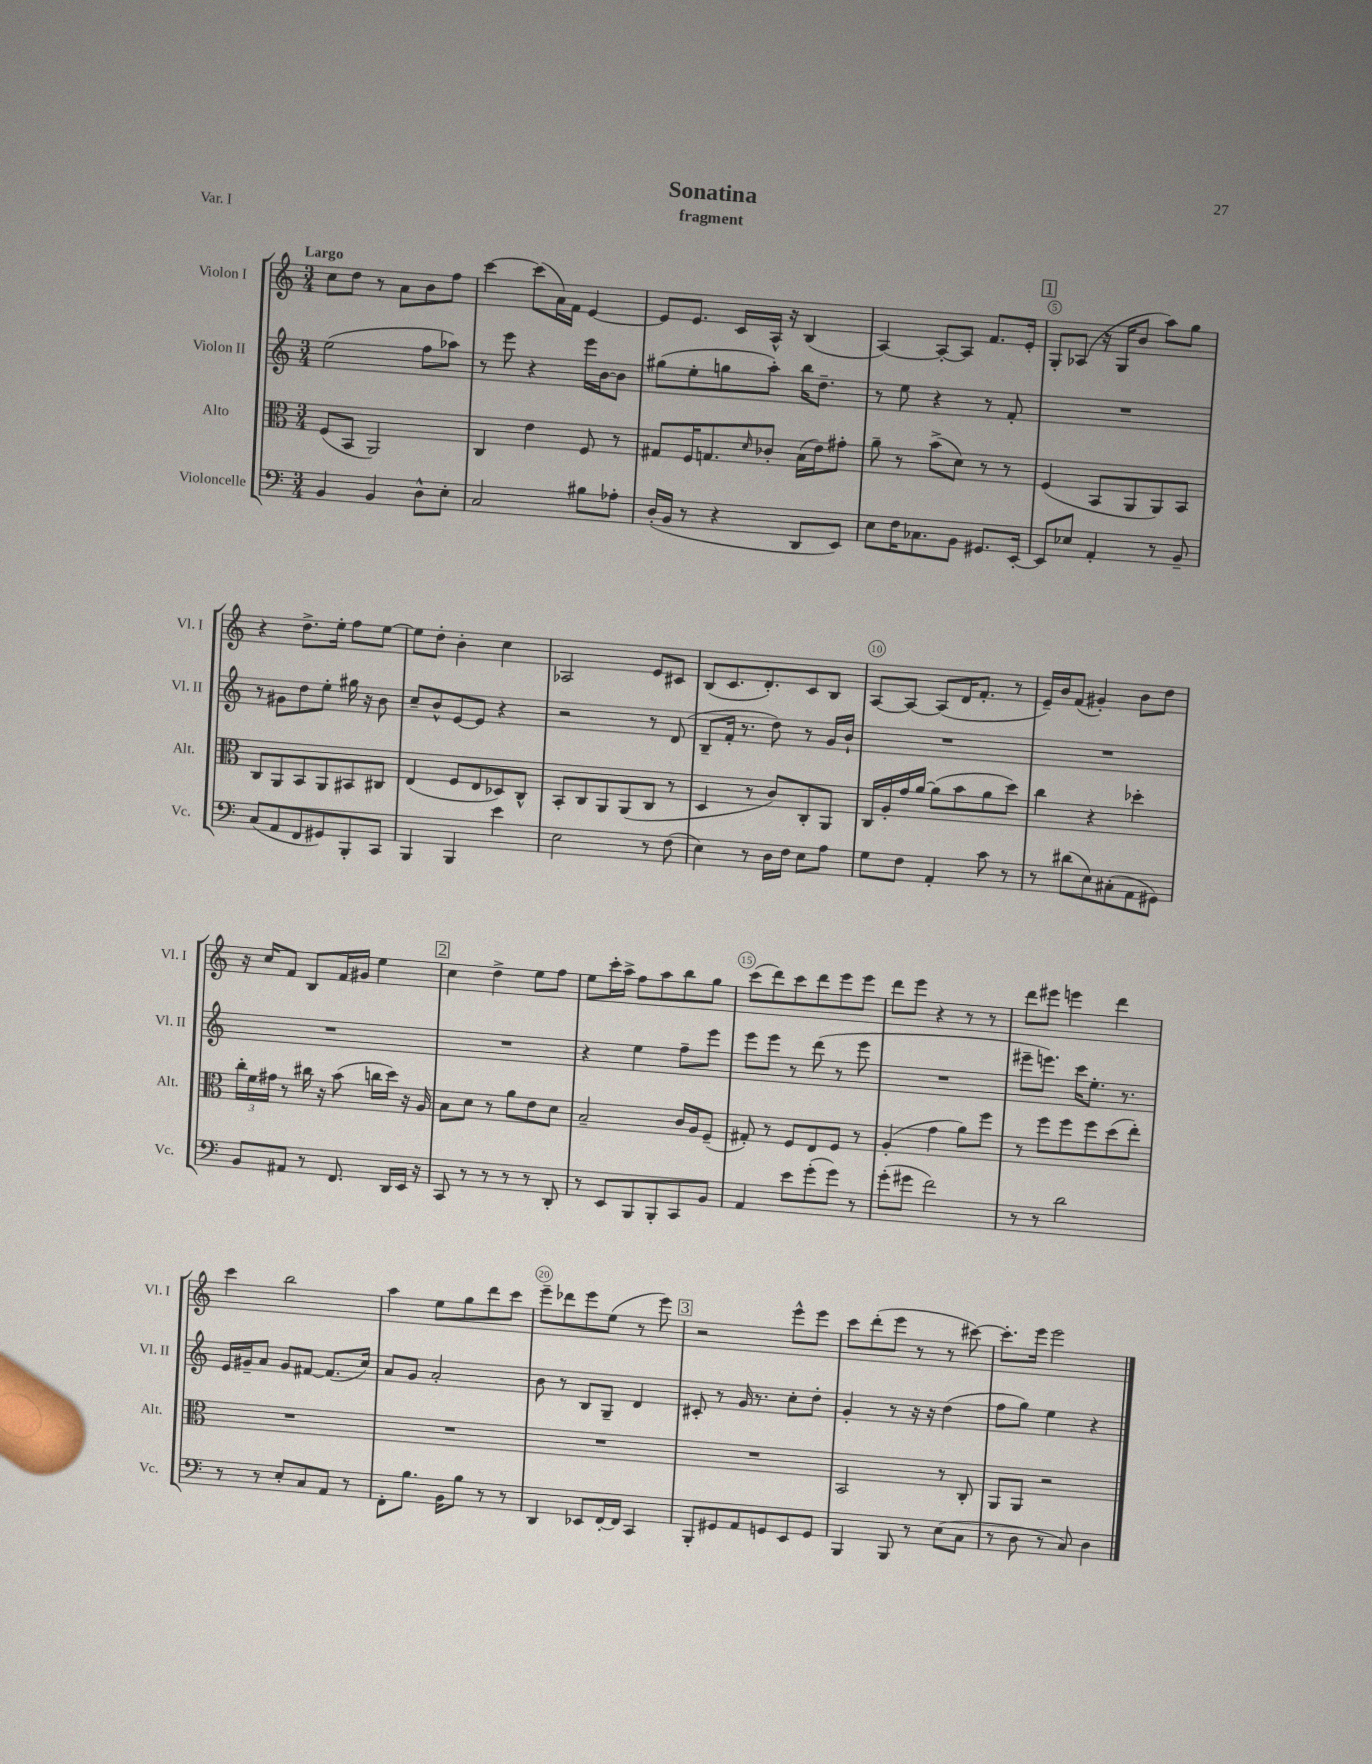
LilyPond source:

\header { title = "Sonatina" subtitle = "fragment" piece = "Var. I" }
<<
\new StaffGroup <<
\new Staff = "s0" \with { instrumentName = "Violon I" shortInstrumentName = "Vl. I" } {
    \clef treble \key c \major \numericTimeSignature \time 3/4 \tempo "Largo"
    c''8 d''8 r8 a'8 b'8 f''8 |
    c'''4~ c'''8( a'16) f'16 e'4~ |
    e'8 e'8. c'16 a16-^ r16 b4( |
    a4~) a8~-. a8 f'8. e'16-. |
    \mark \markup { \box "1" } g8-. aes8( r16 g16 b'8 a''8) g''8 |
    r4 d''8.-> e''16-. f''8 e''8~ |
    e''8 d''8-. b'4-. c''4 |
    aes2 e'8 cis'8 |
    b8( c'8. d'8.-.) c'8 b8 |
    a8~ a8~ a8( d'16 f'8.-. r8 |
    e'16--) b'16 f'8( gis'4-.) b'8 d''8 |
    r16 c''16 f'8 b8 f'16 gis'16 e''4 |
    \mark \markup { \box "2" } c''4 d''4-> e''8 f''8 |
    e''8 c'''16-. a''16-> f''8 a''8 b''8 g''8 |
    c'''8( d'''8) c'''8 d'''8 e'''8 e'''8 |
    d'''8 e'''8 r4 r8 r8 |
    d'''8 eis'''8 e'''4 d'''4 |
    c'''4 b''2 |
    a''4 e''8 g''8 d'''8 c'''8 |
    e'''8-- des'''8 e'''8 e''8( r8 e'''8) |
    \mark \markup { \box "3" } r2 e'''8-^ e'''8 |
    c'''8 d'''8-.( e'''8 r8 r8 cis'''8~) |
    cis'''8.-. e'''16 e'''2 \bar "|." |
}
\new Staff = "s1" \with { instrumentName = "Violon II" shortInstrumentName = "Vl. II" } {
    \clef treble \key c \major \numericTimeSignature \time 3/4
    e''2( f''8 aes''8) |
    r8 e'''8 r4 e'''16 b'16~ b'8 |
    gis''8( e''8-. g''8 a''8-.) b''16 d''8.-- |
    r8 e''8 r4 r8 f'8-. |
    \mark \markup { \box "1" } R2. |
    r8 gis'8 d''8 e''8-. gis''16 r16 b'8 |
    c''8-- b'8-^ e'8~ e'8 r4 |
    r2 r8 d'8( |
    b8-- f'16-. r8. d''8) r8 g'16 b'16-! |
    R2. |
    R2. |
    R2. |
    \mark \markup { \box "2" } R2. |
    r4 e''4 f''8-- e'''8 |
    e'''8 e'''8 r8 d'''8( r8 e'''8 |
    R2. |
    eis'''8-- e'''8.) c'''16 e''8.-. r8. |
    e'16 gis'16-- a'8 gis'8 fis'8~ fis'8.( c''16) |
    a'8 g'8 a'2-. |
    b'8 r8 b8 g8-- d'4 |
    \mark \markup { \box "3" } cis'8-. r8 g'16 r8. c''8-. d''8-. |
    g'4-. r8 r16 r16 d''4( |
    f''8 g''8) e''4 r4 \bar "|." |
}
\new Staff = "s2" \with { instrumentName = "Alto" shortInstrumentName = "Alt." } {
    \clef alto \key c \major \numericTimeSignature \time 3/4
    f8( b,8 a,2) |
    c4 e'4 f8 r8 |
    gis8 f16 g8. \grace { d'16 } ces'8-. b16( e'16) gis'8-. |
    a'8-- r8 b'8->( d'8) r8 r8 |
    \mark \markup { \box "1" } f4( b,8 a,8 a,8) b,8 |
    c8 a,8 b,8 a,8 bis,8 cis8 |
    e4( f8 e8 des8) c8-^ |
    b,8-. c8 a,8 a,8( c8 r8 |
    d4 r8 c'8) c8-. a,8 |
    c16 a16-. g'16 a'16~ a'8( b'8 a'8 d''8) |
    c''4 r4 des''4-. |
    \tuplet 3/2 { c''16-. f'16 gis'16 } r8 cis''16 r16 b'8( c''16 d''16) r16 a16 |
    \mark \markup { \box "2" } b8 d'8 r8 a'8 e'8 d'8 |
    b2-- c'16 a16 f8--( |
    gis8-.) r8 f8 e8 f8 r8 |
    a4-.( g'4 a'8) f''8 |
    r8 f''8 f''8 f''8 d''8( e''8-.) |
    R2. |
    R2. |
    R2. |
    \mark \markup { \box "3" } R2. |
    b,2 r8 c8-. |
    a,8 a,8 r2 \bar "|." |
}
\new Staff = "s3" \with { instrumentName = "Violoncelle" shortInstrumentName = "Vc." } {
    \clef bass \key c \major \numericTimeSignature \time 3/4
    b,4 b,4 d8-^ e8-. |
    c2 bis8 aes8-. |
    d16-.( b,16 r8 r4 d,8 e,8) |
    e8 f16 ces8. b,8 gis,8. e,16~-. |
    \mark \markup { \box "1" } e,8 ees8 a,4-. r8 b,8-- |
    c8( a,8 f,8 gis,8) b,,8-. c,8 |
    b,,4 b,,4 e'4 |
    e2 r8 f8( |
    e4) r8 d16 f16 e8 a8 |
    g8 f8 a,4-. c'8 r8 |
    r8 dis'8( e8) cis8-.( a,8 gis,8) |
    b,8 ais,8 r8 f,8. d,16 e,16 r16 |
    \mark \markup { \box "2" } c,8 r8 r8 r8 r8 d,8-. |
    r8 e,8 b,,8 b,,8-. c,8 b,8 |
    a,4 e'8 g'8-.( g'8) r8 |
    g'8-.( gis'8 f'2) |
    r8 r8 d'2 |
    r8 r8 e8-. c8 a,8 r8 |
    f,8-. b8. b,16 b8 r8 r8 |
    d,4 ees,8 f,16~-. f,16 c,4 |
    \mark \markup { \box "3" } b,,8-. gis,8 a,8 g,8 e,8 g,8 |
    b,,4 b,,8 r8 e8( c8 |
    r8 d8 r8 c8) d4 \bar "|." |
}
>>
>>
\layout { \context { \Score \override BarNumber.break-visibility = ##(#f #t #t) barNumberVisibility = #(every-nth-bar-number-visible 5) \override BarNumber.stencil = #(make-stencil-circler 0.1 0.3 ly:text-interface::print) } }
